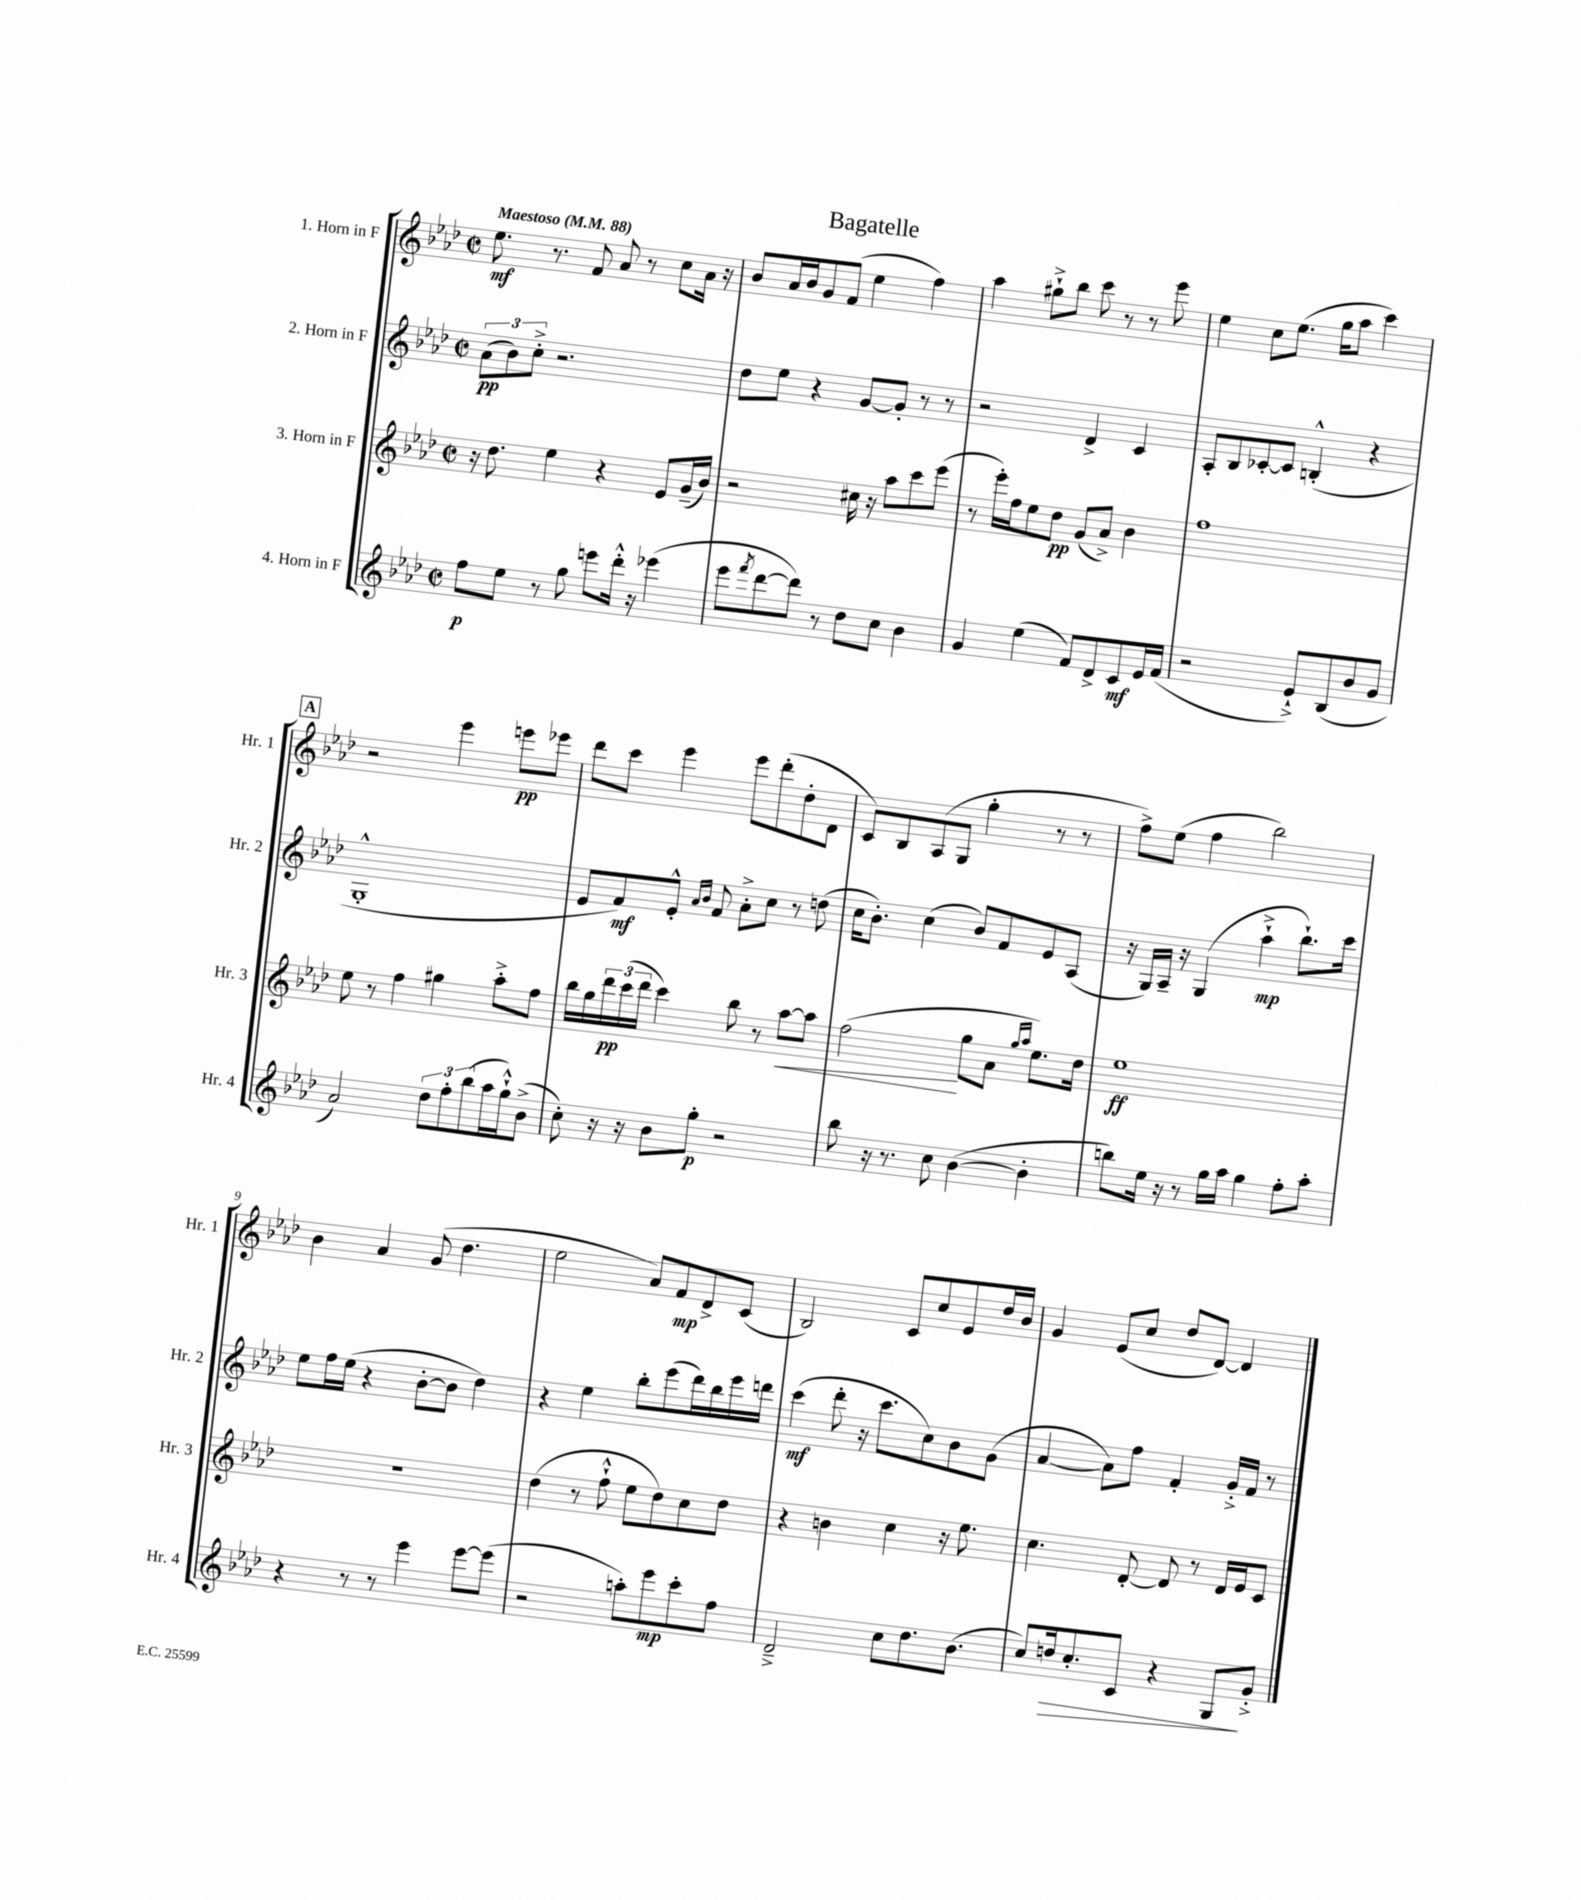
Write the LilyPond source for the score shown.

\header { title = "Bagatelle" }
<<
\new StaffGroup <<
\new Staff = "s0" \with { instrumentName = "1. Horn in F" shortInstrumentName = "Hr. 1" } {
    \clef treble \key aes \major \defaultTimeSignature \time 2/2 \tempo "Maestoso" 4 = 88
    ees''8.\mf r8. f'8 aes'8 r8 c''8 aes'16 r16 |
    bes'8 aes'16 bes'16 g'8 f'8( ees''4 f''4) |
    aes''4 gis''8-!-> bes''8 c'''8 r8 r8 ees'''8 |
    ees''4 c''8 ees''8.( g''16 aes''8 c'''4) |
    \mark \markup { \box "A" } r2 ees'''4 e'''8\pp ees'''8 |
    des'''8 c'''8 ees'''4 ees'''8 des'''8-.( des''8-. des'8 |
    c'8) bes8 aes8( g8 g''4-. r8 r8 |
    f''8->) ees''8( f''4 bes''2) |
    bes'4 aes'4 g'8( des''4. |
    ees''2 aes'8) f'8\mp des'8-> c'8( |
    bes2) c'8 c''8 ees'8 des''16 bes'16 |
    g'4 ees'8( c''8 des''8 des'8~) des'4 \bar "|." |
}
\new Staff = "s1" \with { instrumentName = "2. Horn in F" shortInstrumentName = "Hr. 2" } {
    \clef treble \key aes \major \defaultTimeSignature \time 2/2
    \tuplet 3/2 { aes'8\pp( bes'8) c''8-.-> } r2. |
    des''8 ees''8 r4 g'8~ g'8-. r8 r8 |
    r2 des'4-> c'4 |
    aes8-. bes8 ces'8~-. ces'8 b4-.-^( r4 |
    \mark \markup { \box "A" } g1-.-^ |
    ees'8 f'8\mf) ees'8-.-^ \grace { aes'16 bes'16 } f'8 aes'8-.-> c''8 r8 d''8( |
    c''16 bes'8.-.) c''4( bes'8) f'8 ees'8 aes8( |
    r16 g16) aes16-- r16 g4( aes''4-!->\mp bes''8.-!) c'''16 |
    ees''8 f''16 ees''16( r4 bes'8~-. bes'8 des''4) |
    r4 ees''4 bes''8-. ees'''8( des'''16) bes''16 ees'''16 d'''16 |
    c'''4\mf( des'''8-. r16 c'''8. c''8) bes'8 g'8( |
    aes'4~ aes'8) f''8 f'4-. g'16-.-> f'16 r8 \bar "|." |
}
\new Staff = "s2" \with { instrumentName = "3. Horn in F" shortInstrumentName = "Hr. 3" } {
    \clef treble \key aes \major \defaultTimeSignature \time 2/2
    r16 des''8. ees''4 r4 ees'8 g'16--( bes'16) |
    r2 cis''16 r16 aes''8 c'''8 ees'''8( |
    r8 ees'''16-.) f''16 ees''8 des''8\pp g'8( aes'8->) bes'4 |
    f''1 |
    \mark \markup { \box "A" } ees''8 r8 f''4 gis''4 aes''8-.-> f''8 |
    bes''16 g''16 \tuplet 3/2 { des'''16\pp c'''16( des'''16 } c'''4) bes''8 r8 aes''8~\< aes''8 |
    f''2\!( g''8 aes'8 \grace { g''16 aes''16 } ees''8.) des''16 |
    ees''1\ff |
    R1 |
    des''4( r8 f''8-!-^ ees''8 des''8) c''8 des''8 |
    r4 b'4 c''4 r16 ees''8. |
    c''4. des'8~-. des'8 r8 des'16 ees'16 c'8 \bar "|." |
}
\new Staff = "s3" \with { instrumentName = "4. Horn in F" shortInstrumentName = "Hr. 4" } {
    \clef treble \key aes \major \defaultTimeSignature \time 2/2
    f''8\p ees''8 r8 g''8 e'''8 des'''16-.-^ r16 ees'''4( |
    ees'''8 \acciaccatura { f'''8 } des'''8~ des'''8) r8 des''8 c''8 bes'4 |
    g'4 ees''4( f'8) des'8-> c'8\mf ees'16 f'16( |
    r2 ees'8-!->) bes8( bes'8 g'8 |
    \mark \markup { \box "A" } aes'2) \tuplet 3/2 { des''8 f''8-. bes''8( } aes''16 g''16-!-^) bes'8->( |
    c''8-.) r16 r16 bes'8 g''8-.\p r2 |
    bes''8 r16 r8. c''8 bes'4~( bes'4-. |
    b''8) ees''16 r16 r8 g''16 aes''16 g''4 f''8-. aes''8-. |
    r4 r8 r8 ees'''4 ees'''8~ ees'''8( |
    r2 a''8-.) ees'''8\mp c'''8-. f''8 |
    des'2---> c''8 des''8. bes'8.( |
    c''8) d''16\> c''8.-. c'8 r4 g8\! g'8-.-> \bar "|." |
}
>>
>>
